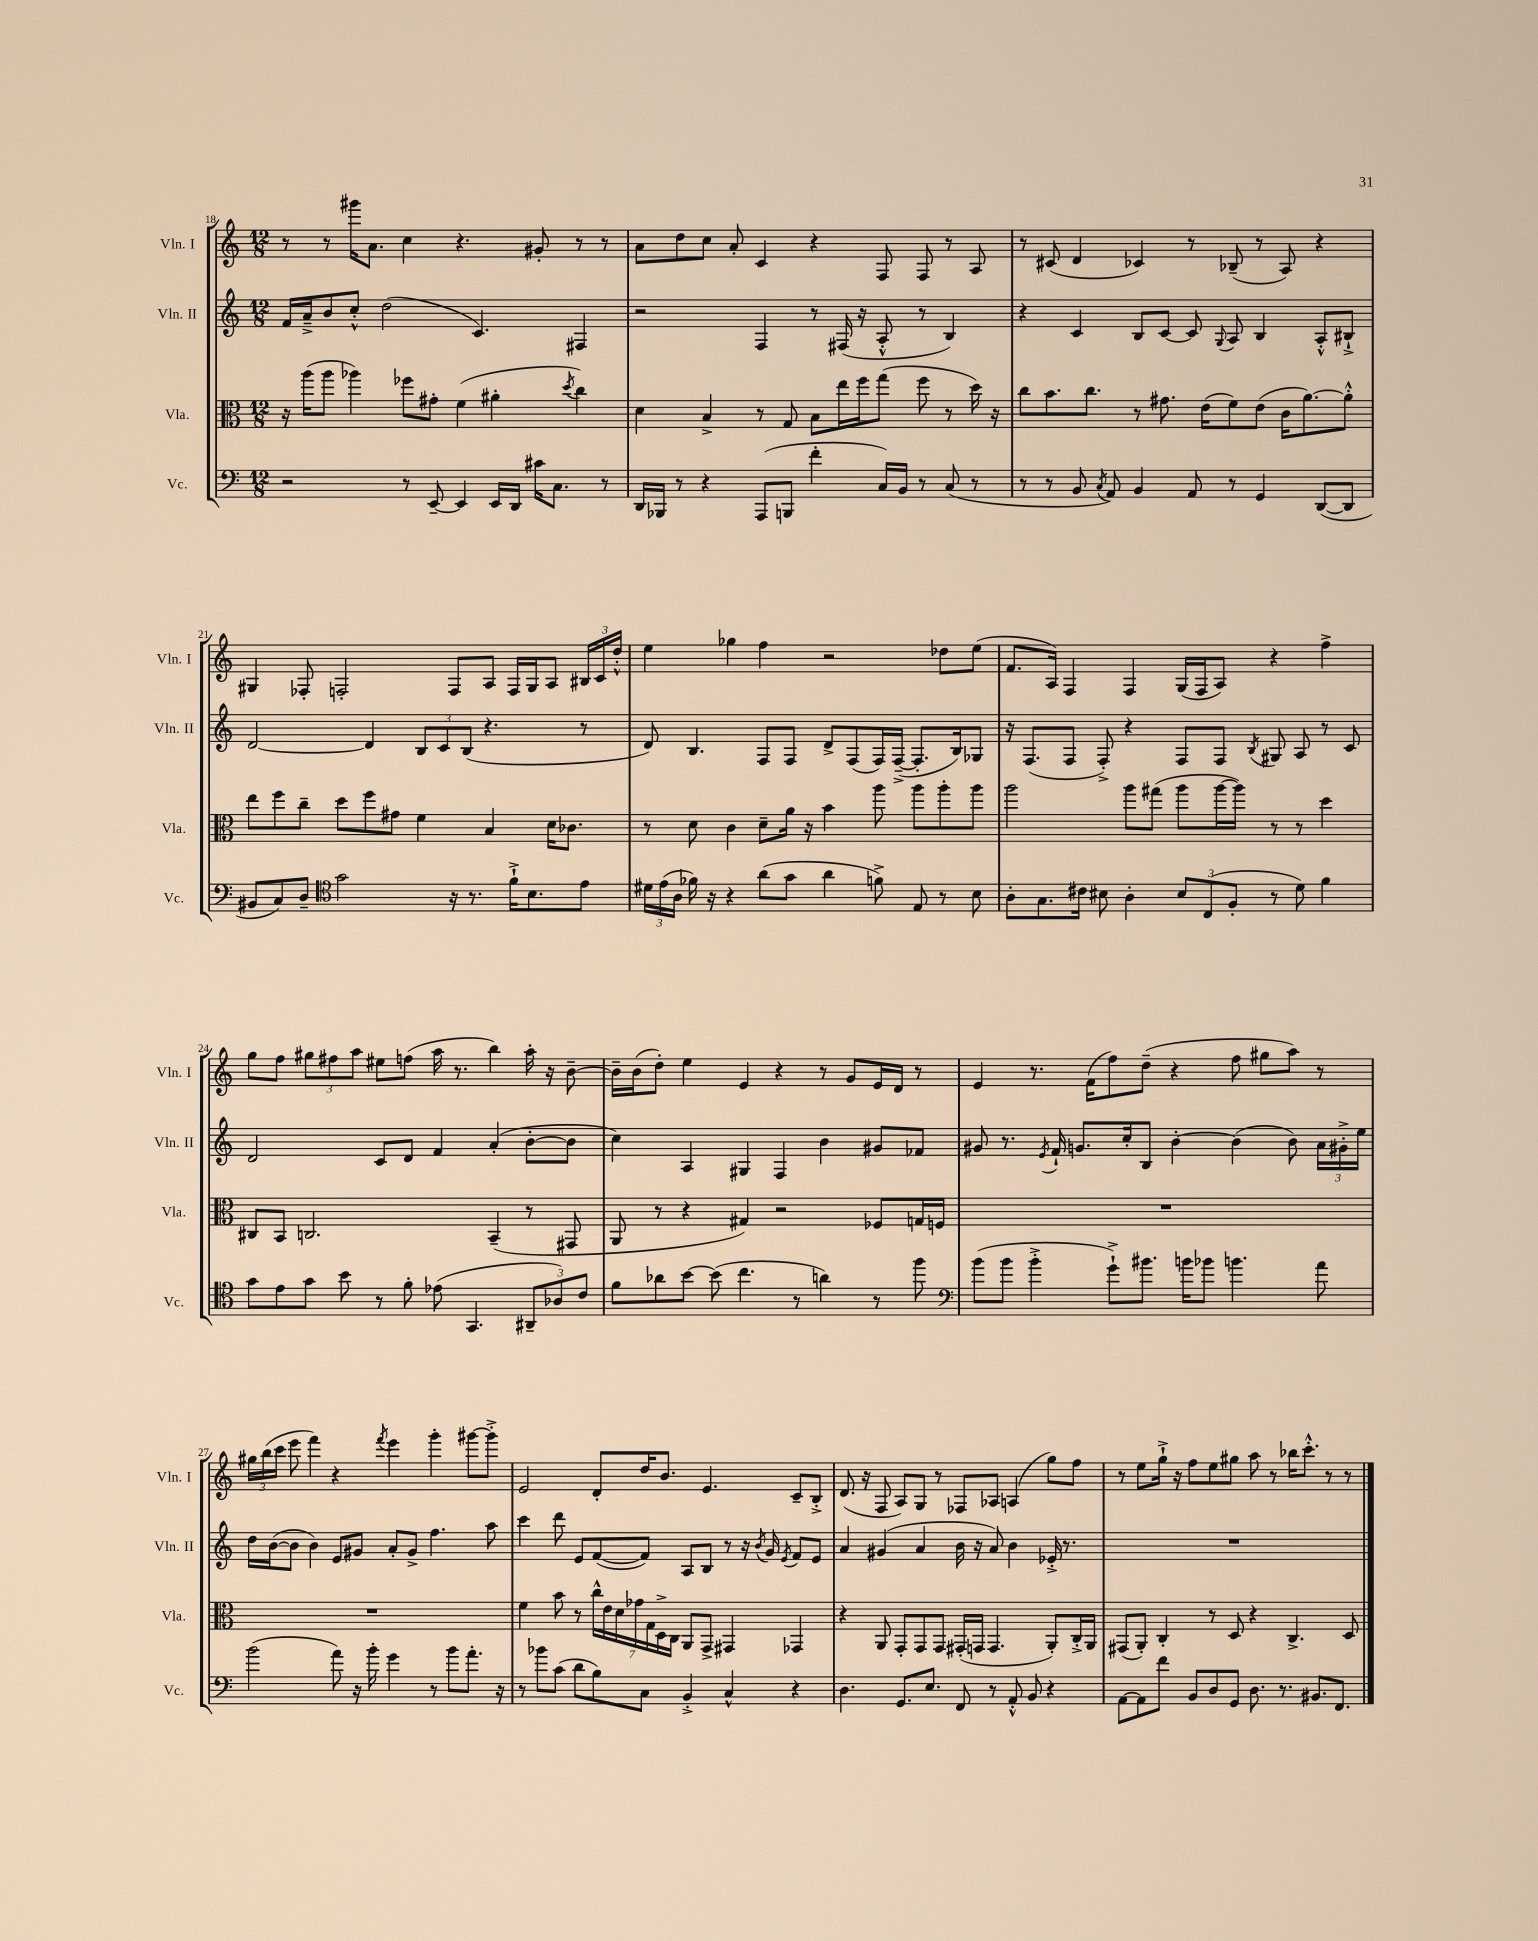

**kern	**kern	**kern	**kern
*staff4	*staff3	*staff2	*staff1
*clefF4	*clefC3	*clefG2	*clefG2
*k[]	*k[]	*k[]	*k[]
*M12/8	*M12/8	*M12/8	*M12/8
2r	16r	16f/LL	8r
.	(16aa\LK	16a~^/J	.
.	8aa\J	8b/	8r
.	4aa-\)	8cc'^^/J	16ggg#\LK
.	.	.	8.a\J
.	.	(2dd\	.
8r	8ff-\L	.	4cc\
[8EE~/	8g#'\J	.	.
4EE/]	(4f\	.	4.r
.	.	4.c/)	.
16EE/LL	4a#'\	.	.
16DD/JJ	.	.	.
16c#\LK	.	.	8g#'/
8.C\J	.	.	.
.	8qdd/	.	.
.	4cc\)	4F#/	8r
8r	.	.	8r
=	=	=	=
16DD/LL	4d\	2r	8a\L
16BBB-/JJ	.	.	.
8r	.	.	8dd\
4r	4B^/	.	8cc\J
.	.	.	8a'/
(8AAA/L	8r	4F/	4c/
8BBB/J	8G/	.	.
4f'\	8B\L	8r	4r
.	16ee\L	(16F#/	.
.	16ff\J	16r	.
16C/LL)	(8gg\J	8A'^^/	8F/
16BB/JJ	.	.	.
8r	8ff\	8r	8F/
(8C/	8r	4B/)	8r
8r	16dd\)	.	8A/
.	16r	.	.
=	=	=	=
8r	8cc\L	4r	8r
8r	8.b\	.	(8c#/
8BB/	.	4c/	4d/
.	8.cc\J	.	.
8qC/	.	.	.
8AA/)	.	.	.
4BB/	8r	8B/L	4c-/)
.	8.g#\	[8c/J	.
8AA/	.	8c/]	8r
.	(16e\LK	.	.
.	.	8qqG/	.
8r	8f\)	8A/	(8B-~/
4GG/	(8e\J	4B/	8r
.	16c\LK	.	8A/)
.	[8.a\)	.	.
([8DD/L	.	8A'^^/L	4r
8DD/]J	8a'^^\]J	8B#`^/J	.
=	=	=	=
8BB#/L	8ee\L	[2d/	4G#/
8C/)	8ff\	.	.
8D~/J	8cc~\J	.	8F-'/
*clefC4	*	*	*
2g\	8dd\L	.	2F'/
.	8ff\	4d/]	.
.	8g#\J	.	.
.	4f\	12B/L	.
.	.	12c/	.
16r	.	.	8F/L
.	.	(12B/J	.
8.r	.	.	.
.	4B/	4.r	8A/J
16f`^\LK	.	.	16F/LL
8.B\	.	.	16G#/J
.	16d\LK	.	8A/J
.	8.c-\J	.	.
8e\J	.	8r	24B#/LL
.	.	.	24c/
.	.	.	24dd'^^/JJ
=	=	=	=
24d#\LL	8r	8d/)	4ee\
(24e\	.	.	.
24A\JJ	.	.	.
16f-\)	8d\	4.B/	.
16r	.	.	.
4r	4c\	.	4gg-\
(8a\L	8d~\L	8F/L	4ff\
8g\J	16a\Jk	8F/J	.
.	16r	.	.
4a\	4b\	8d^/L	2r
.	.	(8F/	.
8f^\)	8aa\	16F/L)	.
.	.	([16F~^/JJ	.
8E/	8aa\L	8.F'/]L	.
8r	8aa'\	.	8dd-\L
.	.	16B/k)	.
8B\	8aa\J	8G-/J	(8ee\J
=	=	=	=
8A'\L	2aa\	16r	8.f/L
.	.	(8.F/L	.
8.G\	.	.	.
.	.	.	16A/Jk)
.	.	8F/J	4F/
16c#\Jk	.	.	.
8B#\	.	8F'^/)	.
4A'\	8aa\L	4r	4F/
.	(8gg#\J	.	.
12B#/L	8aa\L	8F/L	(16G/LL
.	.	.	16F/J
(12C/	.	.	.
.	[16aa\L	8F/J	8A/J)
12F'/J	.	.	.
.	16aa\]JJ)	.	.
.	.	8qB/	.
8r	8r	8G#/	4r
8d\)	8r	8A/	.
4f\	4dd\	8r	4ff^\
.	.	8c/	.
=	=	=	=
8g\L	8C#/L	2d/	8gg\L
8e\	8BB/J	.	8ff\J
8g\J	2.C/	.	12gg#\L
.	.	.	12ff#\
8b\	.	.	.
.	.	.	12aa\J
8r	.	8c/L	8ee#\L
8f'\	.	8d/J	(8ff\J
(8e-\	.	4f/	16aa\
.	.	.	8.r
4.GG/	.	.	.
.	(4BB~/	(4a'/	4bb\)
12AA#~/L	8r	[8b'\L	16aa'\
.	.	.	16r
12A-/)	.	.	.
.	8GG#/	8b\]J	[8b~\
12c/J	.	.	.
=	=	=	=
8f\L	8AA/	4cc\)	16b~\]LL
.	.	.	(16b\J
8a-\	8r	.	8dd'\J)
[8b\J	4r	4A/	4ee\
(8b\]	.	.	.
4.cc\	4G#/)	4G#/	4e/
.	2r	4F/	4r
8r	.	.	.
4a\)	.	4b\	8r
.	.	.	8g/L
8r	8F-/L	8g#/L	16e/L
.	.	.	16d/JJ
8ff\	16G/L	8f-/J	8r
.	16F/JJ	.	.
=	=	=	=
*clefF4	*	*	*
(8b\L	1.r	8g#/	4e/
8b\J	.	8.r	.
4b'^\	.	.	8.r
.	.	8qe/	.
.	.	16f`/	.
.	.	8.g/L	.
.	.	.	(16f\LK
8g`^\L)	.	.	8ff\)
.	.	16cc'/k	.
8.b#\J	.	8B/J	(8dd~\J
.	.	[4b'\	4r
16b\LK	.	.	.
8b-\J	.	.	.
4.b\	.	(4b\]	8ff\
.	.	.	8gg#\L
.	.	8b\)	8aa\J)
8a\	.	24a\LL	8r
.	.	24g#'^\	.
.	.	24ee\JJ	.
=	=	=	=
(2b\	1.r	16dd\LL	24gg#\LL
.	.	.	(24bb\
.	.	([16b\J	.
.	.	.	24ccc\JJ
.	.	8b\]J	8eee\
.	.	4b\)	4fff\)
8a\)	.	8e/L	4r
16r	.	8g#/J	.
16b'\	.	.	.
.	.	.	8qfff/
4g\	.	8a'/L	4eee\
.	.	8g#^/J	.
8r	.	4.ff\	4ggg'\
8b\L	.	.	.
8.a'\J	.	.	[8ggg#\L
.	.	8aa\	8ggg#'^\]J
16r	.	.	.
=	=	=	=
8r	4f\	4ccc\	2e/
8b-\L	.	.	.
(8c\J	8b\	8ddd\	.
8d\L	8r	8e/L	.
8B\)	28cc^^\LL	([8f/	8d'/L
.	28e\	.	.
.	28d\	.	.
.	28g-\	.	.
8C\J	.	8f/]J)	16dd/K
.	28G\	.	.
.	28D^\	.	.
.	.	.	8.b/J
.	28C\JJ	.	.
4BB'^/	8AA/L	8A/L	.
.	8GG^/J	8B/J	4.e/
4C^^/	4GG#/	8r	.
.	.	16r	.
.	.	8qb/	.
.	.	16g/	.
.	.	8qe/	.
4r	4GG-/	8f/L	8c~/L
.	.	8e/J	8B'^/J
=	=	=	=
4.D\	4r	4a/	(8.d/
.	.	.	16r
.	8AA/	(4g#/	8F/
8.GG/L	8GG'/L	.	8A/L)
.	8GG/	4a/	8G/J
8.E/J	.	.	.
.	8GG/J	.	8r
8FF/	(16GG#'/LL	16b\	8F-/L
.	16GG/JJ	16r	.
8r	4.GG/	8a/)	8A-/J
8AA'^^/	.	4b\	(4A/
8BB/	.	.	.
4r	8AA'/L)	16e-'^/	8gg\L)
.	.	8.r	.
.	16C'^/L	.	8ff\J
.	16AA/JJ	.	.
=	=	=	=
[8AA\L	(8GG#/L	1.r	8r
8AA\]	8AA'/J)	.	8ee\L
8f\J	4C'/	.	16gg`^\Jk
.	.	.	16r
8BB/L	.	.	8ff\L
8D/	8r	.	8ee\
8GG/J	8D/	.	8gg#\J
8.D\	4r	.	8aa\
.	.	.	8r
8.r	.	.	.
.	4.C^/	.	16bb-\LK
.	.	.	8.ccc'^^\J
8.BB#/L	.	.	.
.	.	.	8r
8.FF/J	.	.	.
.	8D/	.	8r
==	==	==	==
*-	*-	*-	*-
